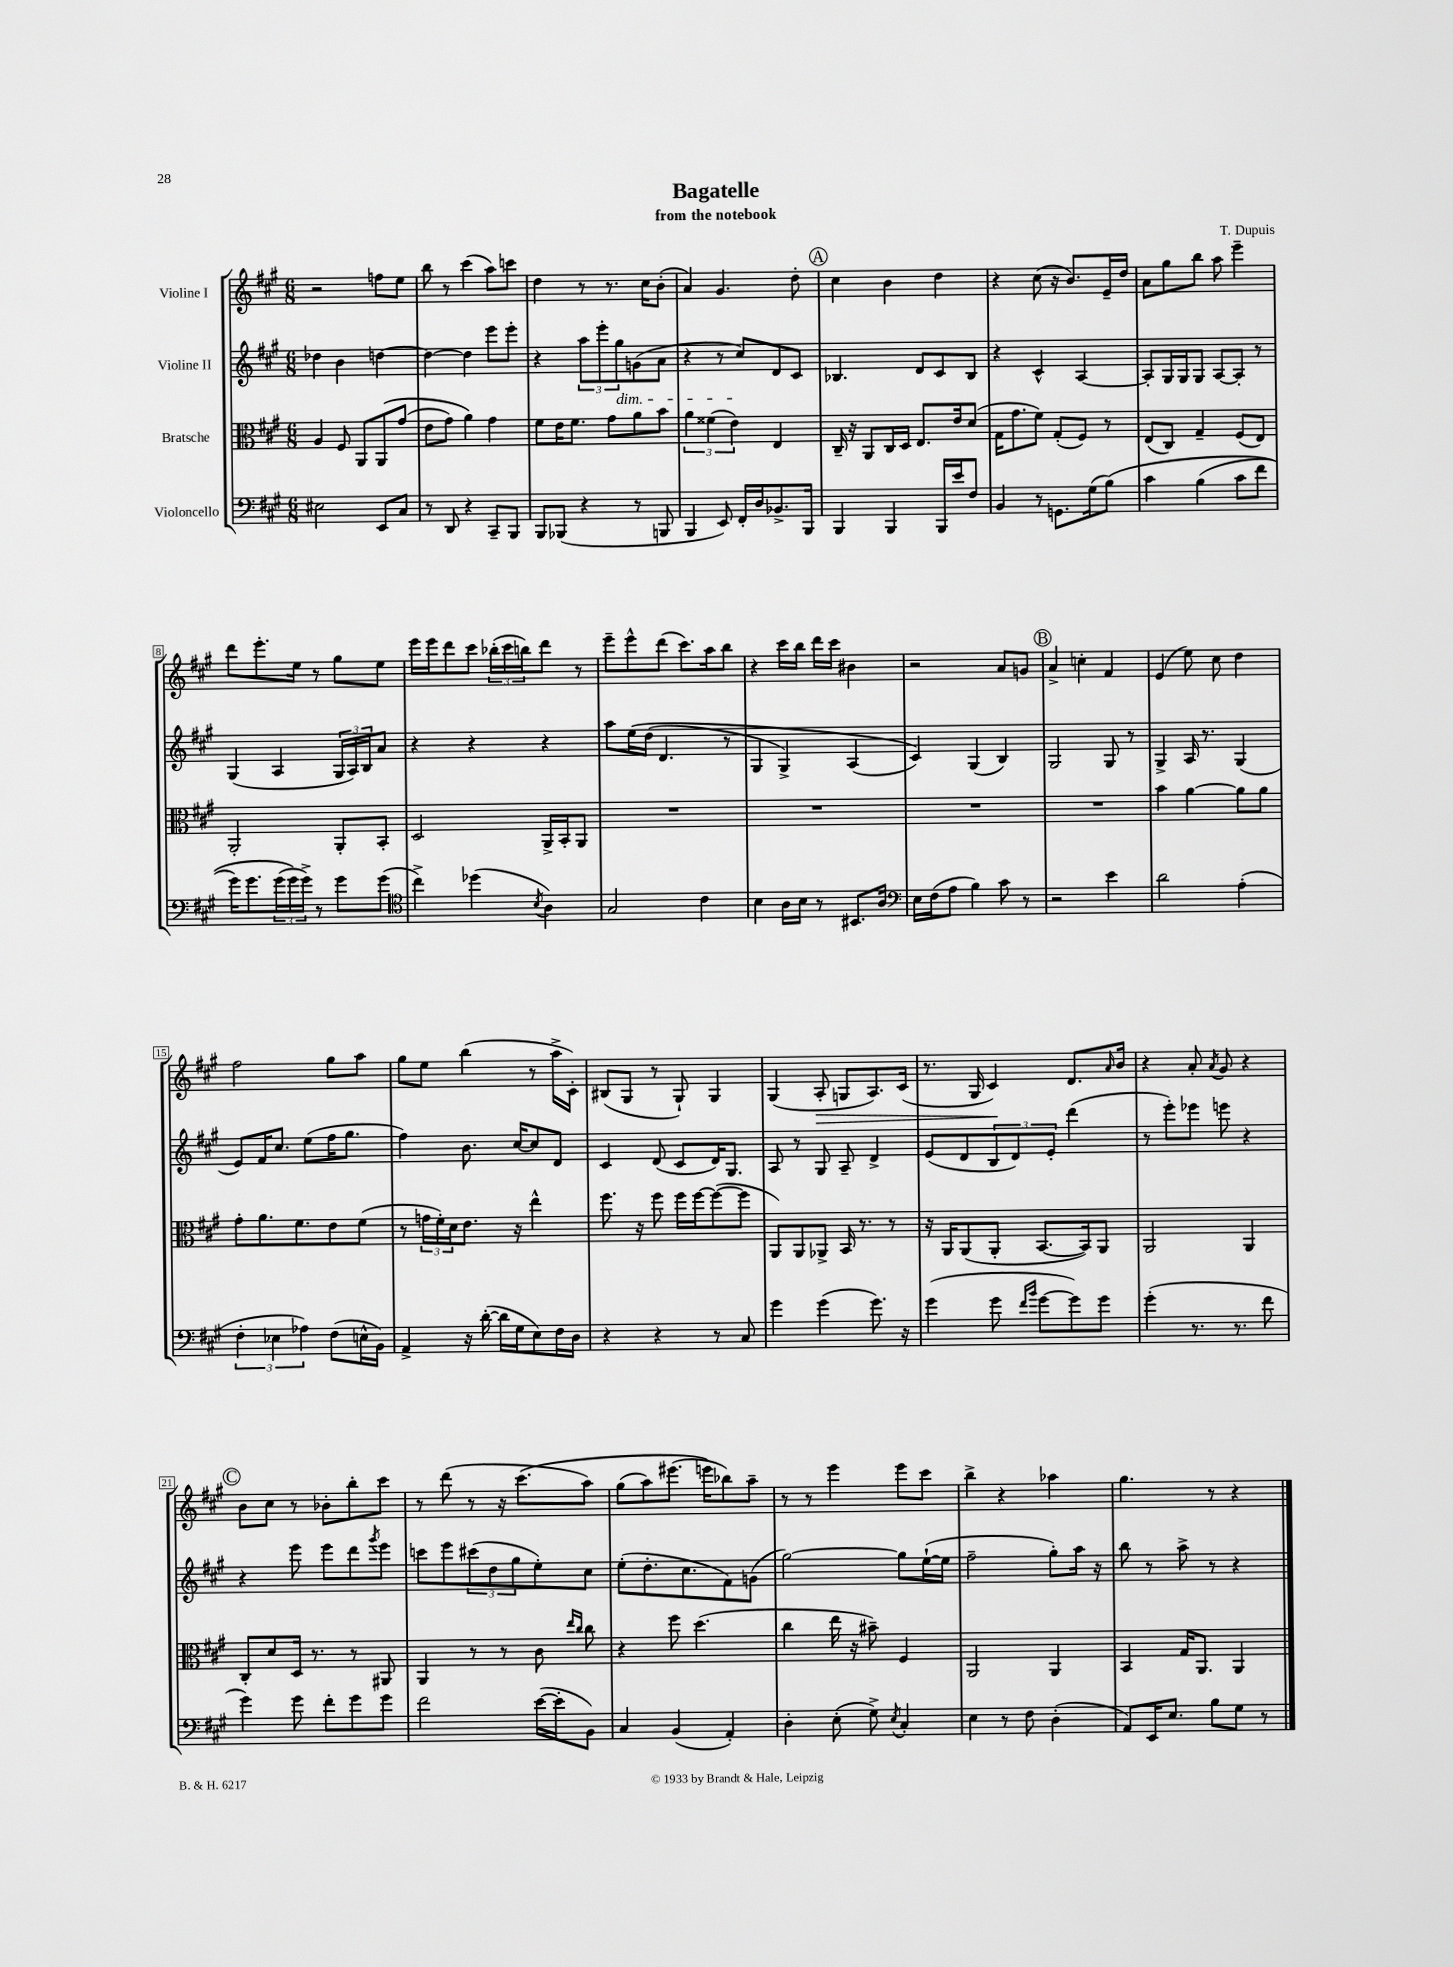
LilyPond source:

\header { title = "Bagatelle" composer = "T. Dupuis" subtitle = "from the notebook" }
<<
\new StaffGroup <<
\new Staff = "s0" \with { instrumentName = "Violine I" } {
    \clef treble \key a \major \numericTimeSignature \time 6/8
    r2 f''8 e''8 |
    b''8 r8 cis'''4( a''8) c'''8 |
    d''4 r8 r8. cis''16 b'8-.( |
    a'4) gis'4. d''8-. |
    \mark \markup { \circle "A" } cis''4 b'4 d''4 |
    r4 cis''8( r16 b'8.) e'16-- d''16 |
    a'8 gis''8 b''8 a''8 e'''4-- |
    d'''8 e'''8.-. e''16 r8 gis''8 e''8 |
    e'''16 e'''16 d'''8 cis'''8 \tuplet 3/2 { bes''16-.( cis'''16 b''16) } d'''8 r8 |
    e'''8-- e'''8-^ d'''8( cis'''8.) a''16 b''8 |
    r4 cis'''16 b''16 d'''16 cis'''16 bis'4 |
    r2 a'8 g'8 |
    \mark \markup { \circle "B" } a'4-> c''4-. fis'4 |
    e'4( e''8) cis''8 d''4 |
    fis''2 gis''8 a''8 |
    gis''8 e''8 b''4( r8 a''16-> cis'16-.) |
    bis8( gis8 r8 gis8-!) gis4 |
    gis4( a8-.\> g8 a8.) cis'16( |
    r8. gis16 cis'4\!) d'8. \grace { a'16 } b'16 |
    r4 a'8-. \acciaccatura { a'8 } gis'8 r4 |
    \mark \markup { \circle "C" } b'8 cis''8 r8 bes'8-. b''8-. cis'''8 |
    r8 d'''8( r8 r16 cis'''8.\( a''8) |
    gis''8( a''8) eis'''8.( e'''16\) bes''8) a''8-- |
    r8 r8 e'''4 e'''8 cis'''8 |
    b''4-> r4 aes''4 |
    gis''4. r8 r4 \bar "|." |
}
\new Staff = "s1" \with { instrumentName = "Violine II" } {
    \clef treble \key a \major \numericTimeSignature \time 6/8
    des''4 b'4 d''4~ |
    d''4~ d''4 e'''8 e'''8-. |
    r4 \tuplet 3/2 { a''8 e'''8-. gis''8\dim } g'8( a'8 |
    r4 r8 cis''8\!) d'8 cis'8 |
    \mark \markup { \circle "A" } bes4. d'8 cis'8 bes8 |
    r4 cis'4-^ a4~ |
    a8-. gis16 gis16 gis8 a8~ a8-. r8 |
    gis4( a4 \tuplet 3/2 { gis16 a16) b16 } a'8 |
    r4 r4 r4 |
    a''8 e''16\( d''16( d'4. r8 |
    gis4 gis4->) a4( |
    cis'4)\) gis4( b4) |
    \mark \markup { \circle "B" } gis2 gis8 r8 |
    gis4-> a16 r8. gis4( |
    e'8) fis'16 cis''8. e''8( fis''16 gis''8. |
    fis''4) b'8. cis''16~ cis''8 d'8 |
    cis'4 d'8( cis'8 d'16) gis8. |
    a8 r8 gis8 a8-- d'4-> |
    e'8( d'8 \tuplet 3/2 { b8 d'8) e'8-. } d'''4( |
    r8 e'''8-.) ees'''8 e'''8 r4 |
    \mark \markup { \circle "C" } r4 e'''8 e'''8 d'''8 \acciaccatura { gis'''8 } e'''8 |
    c'''8 e'''8 \tuplet 3/2 { cis'''8( d''8 gis''8 } e''8-.) cis''8 |
    e''8-.( d''8.-. cis''8. fis'8) g'8( |
    gis''2~) gis''8 e''16~-!( e''16 |
    fis''2-- gis''8-.) a''16 r16 |
    b''8 r8 a''8-> r8 r4 \bar "|." |
}
\new Staff = "s2" \with { instrumentName = "Bratsche" } {
    \clef alto \key a \major \numericTimeSignature \time 6/8
    a4 fis8 a,8 a,8\( gis'8( |
    e'8 gis'8) a'4\) gis'4 |
    fis'8 e'16 fis'8. gis'8 a'8 b'8 |
    \tuplet 3/2 { a'4 fisis'4( e'4) } e4 |
    \mark \markup { \circle "A" } cis16-- r16 a,8 cis16 d16 e8. e'16 d'8( |
    gis16 gis'8. fis'8) gis8-.( fis8) r8 |
    e8( cis8) gis4-- fis8( e8) |
    a,2-. a,8-. b,8-. |
    d2 a,16-> b,16-. a,8 |
    R2. |
    R2. |
    R2. |
    \mark \markup { \circle "B" } R2. |
    b'4 a'4~ a'8 a'8 |
    gis'8-. a'8. fis'8. e'8 fis'8( |
    r8 \tuplet 3/2 { g'16 fis'16-.) d'16 } e'8. r16 e''4-^ |
    fis''8. r16 fis''8 fis''16 fis''16~ fis''8~( fis''8 |
    a,8) a,8 aes,8-> b,16 r8. r8 |
    r16 a,16 a,8( a,8-. b,8.~ b,16) a,8 |
    a,2 a,4 |
    \mark \markup { \circle "C" } cis8-. d'8 d16 r8. r8 ais,8 |
    a,4 r8 r8 cis'8 \grace { e''16 cis''16 } cis''8 |
    r4 fis''8 d''4.( |
    cis''4 e''16 r16 bis'8--) fis4 |
    a,2 a,4 |
    b,4 gis16 a,8. a,4 \bar "|." |
}
\new Staff = "s3" \with { instrumentName = "Violoncello" } {
    \clef bass \key a \major \numericTimeSignature \time 6/8
    eis2 e,8 cis8 |
    r8 d,8 r4 cis,8-- b,,8 |
    b,,8 bes,,8( r4 r8 b,,8 |
    b,,4 e,8) fis,16-. d16 bes,8.-> b,,16 |
    \mark \markup { \circle "A" } b,,4 b,,4 b,,16 e'16 fis8 |
    b,4 r8 g,8. gis16( b8)\( |
    cis'4 b4( cis'8 fis'8 |
    gis'16) gis'8. \tuplet 3/2 { gis'16( gis'16\) gis'16->) } r8 gis'8 gis'8( |
    \clef tenor cis''4->) des''4( \acciaccatura { b8 } a4) |
    gis2 cis'4 |
    b4 a16 b16 r8 bis,8. a16 |
    \clef bass e16 fis16( a8 b4) cis'8 r8 |
    \mark \markup { \circle "B" } r2 e'4 |
    d'2 a4-.( |
    \tuplet 3/2 { fis4-. ees4 aes4) } fis8( e16-^ b,16) |
    a,4-> r16 d'16~-.( d'16 gis16 e8) fis16 d16 |
    r4 r4 r8 cis8 |
    gis'4 gis'4( gis'8.) r16 |
    gis'4( gis'8 \grace { fis'16 b'16 } gis'8~ gis'8) gis'8 |
    gis'4-.( r8. r8. fis'8 |
    \mark \markup { \circle "C" } gis'4) gis'8 fis'8-. gis'8 gis'8 |
    fis'2 e'16~( e'16-. b,8) |
    cis4 b,4( a,4-.) |
    d4-. e8-.( gis8->) \acciaccatura { e8 } cis4-. |
    e4 r8 fis8 d4-.( |
    a,8) e,16 e8. b8 gis8 r8 \bar "|." |
}
>>
>>
\layout { \context { \Score \override BarNumber.stencil = #(make-stencil-boxer 0.1 0.3 ly:text-interface::print) } }
